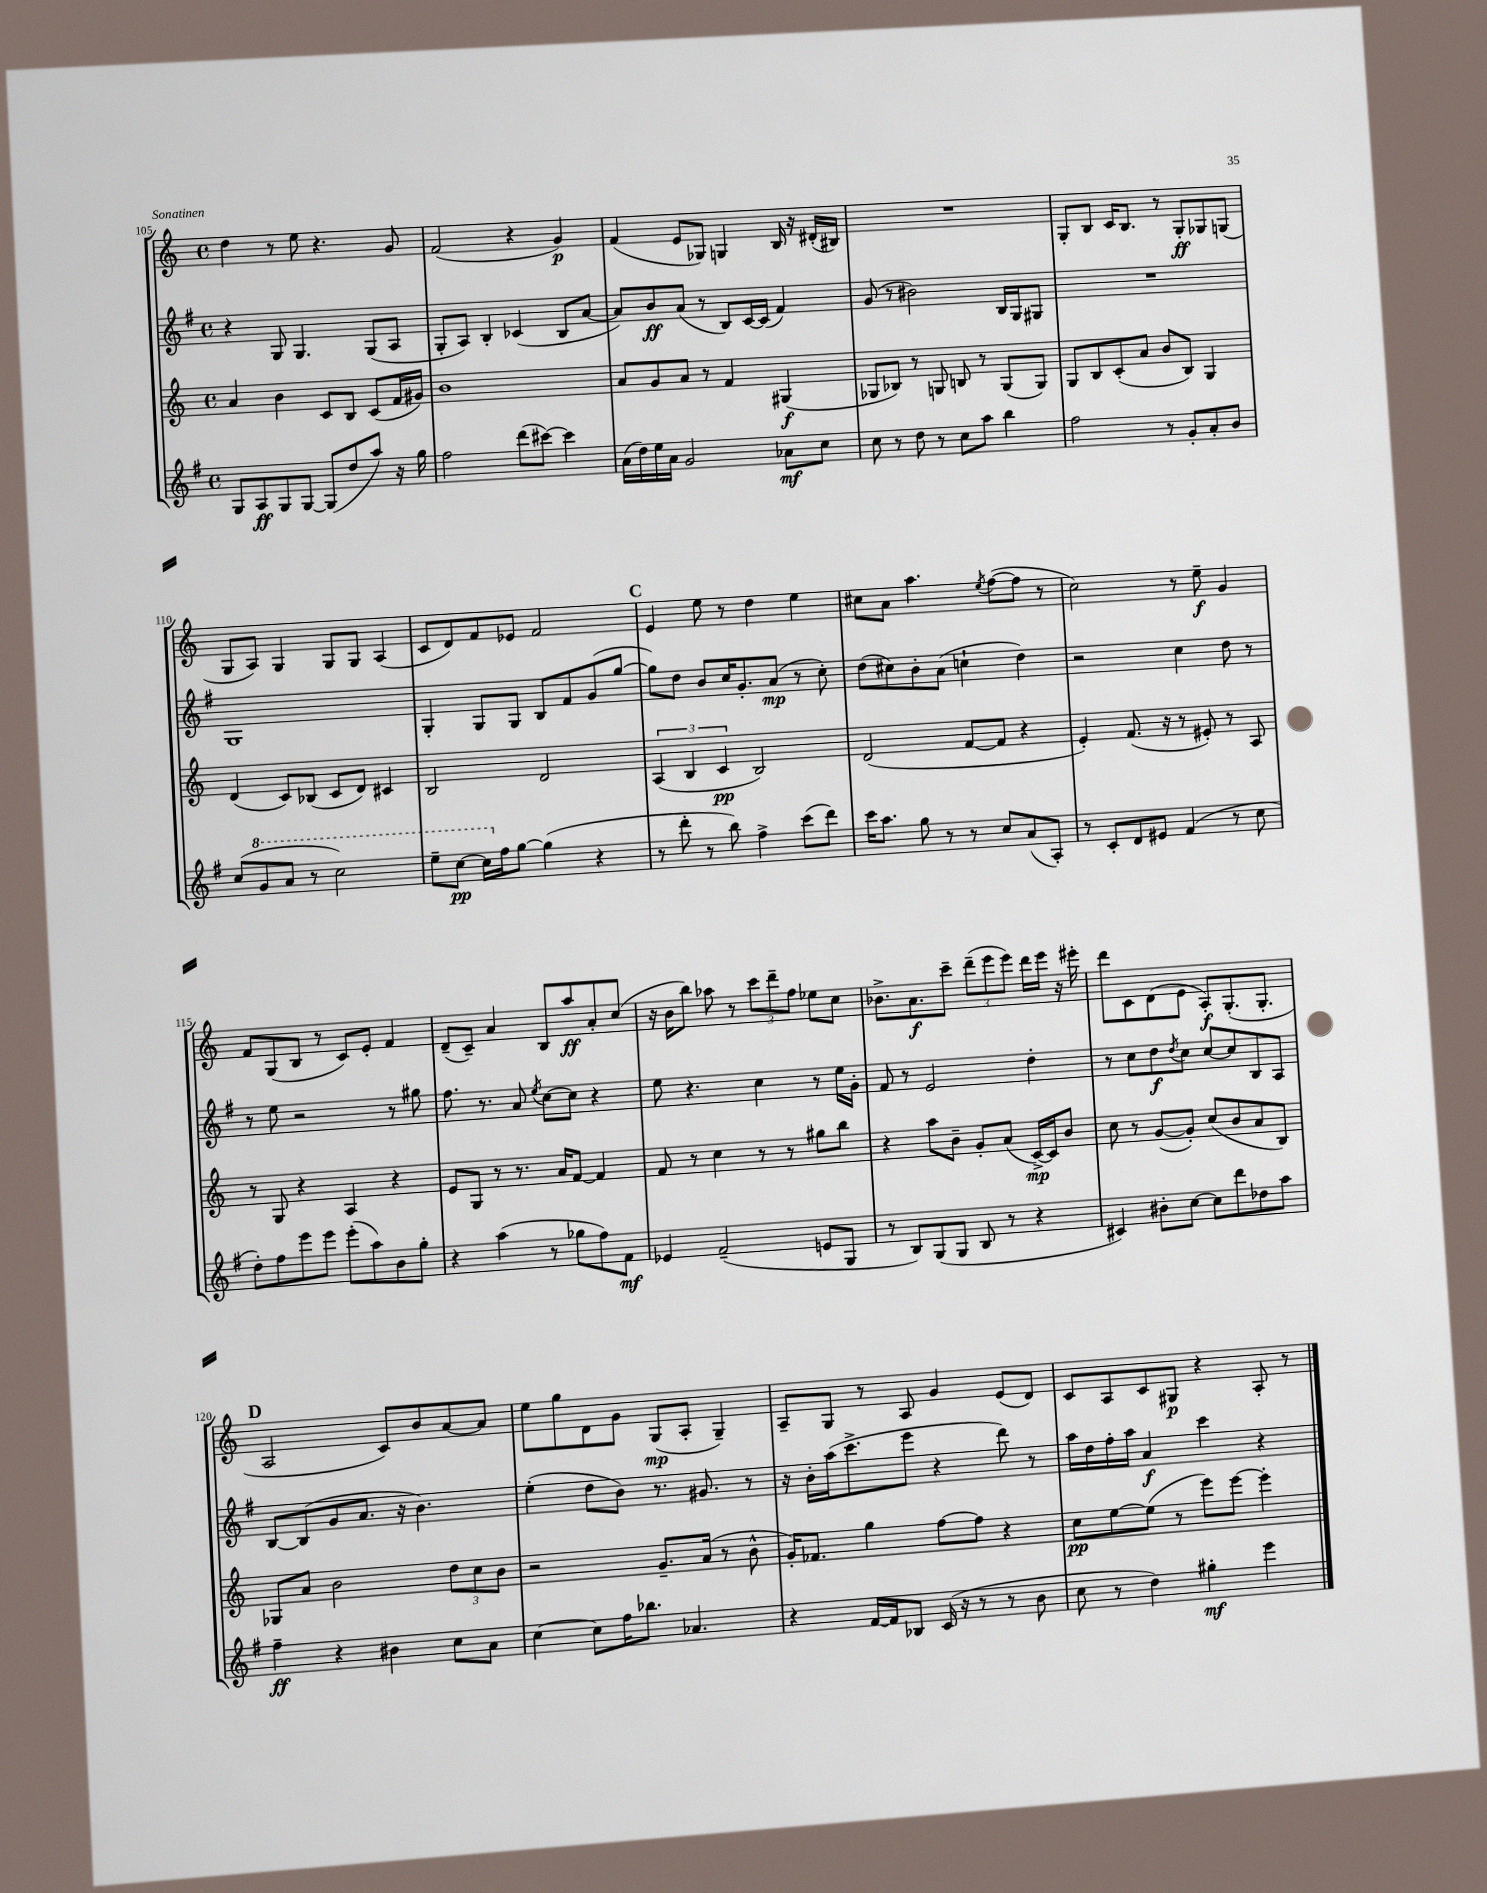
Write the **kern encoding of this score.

**kern	**dynam	**kern	**dynam	**kern	**dynam	**kern	**dynam
*part4	*part4	*part3	*part3	*part2	*part2	*part1	*part1
*staff4	*staff4	*staff3	*staff3	*staff2	*staff2	*staff1	*staff1
*clefG2	*	*clefG2	*	*clefG2	*	*clefG2	*
*k[f#]	*	*k[]	*	*k[f#]	*	*k[]	*
*M4/4	*	*M4/4	*	*M4/4	*	*M4/4	*
*met(c)	*	*met(c)	*	*met(c)	*	*met(c)	*
=105	=105	=105	=105	=105	=105	=105	=105
8G/L	.	4a/	.	4r	.	4dd\	.
8A/	ff	.	.	.	.	.	.
8G/	.	4b\	.	8G/	.	8r	.
[8G/J	.	.	.	4.G/	.	8ee\	.
(8G/L]	.	8c/L	.	.	.	4.r	.
8dd/	.	8B/J	.	.	.	.	.
8aa/J)	.	(8c/L	.	(8G/L	.	.	.
16r	.	16f/L	.	8A/J	.	8g/	.
16gg\	.	16g#X/JJ)	.	.	.	.	.
=106	=106	=106	=106	=106	=106	=106	=106
2ff#\	.	1b	.	8G'/L	.	(2f/	.
.	.	.	.	8A/J)	.	.	.
.	.	.	.	4B'/	.	.	.
(8ddd\L	.	.	.	(4c-X/	.	4r	.
[8ccc#X\J)	.	.	.	.	.	.	.
4ccc#\]	.	.	.	8B/L	.	4g/)	p
.	.	.	.	[8a/J	.	.	.
=107	=107	=107	=107	=107	=107	=107	=107
(16a\LL	.	8a/L	.	8a/L])	.	(4f/	.
16dd\)	.	.	.	.	.	.	.
16ee\	.	8g/	.	8b/	ff	.	.
16a\JJ	.	.	.	.	.	.	.
2g/	.	8a/J	.	(8a/J	.	8e/L	.
.	.	8r	.	8r	.	8G-X/J)	.
.	.	4f/	.	8B/L)	.	4Gn/	.
.	.	.	.	[16c/L	.	.	.
.	.	.	.	(16c/JJ]	.	.	.
8a-X\L	mf	(4G#X/	f	4f#/)	.	16B/	.
.	.	.	.	.	.	16r	.
8cc\J	.	.	.	.	.	(16d#X'/LL	.
.	.	.	.	.	.	16B#X/JJ)	.
=108	=108	=108	=108	=108	=108	=108	=108
8cc\	.	8G-X/L	.	(8g/	.	1r	.
8r	.	8B-X/J)	.	8r	.	.	.
8dd\	.	8r	.	2b#X\)	.	.	.
8r	.	8Gn/	.	.	.	.	.
8cc\L	.	8Bn/	.	.	.	.	.
8aa\J	.	8r	.	.	.	.	.
4bb\	.	(8G/L	.	16B/LL	.	.	.
.	.	.	.	16G/J	.	.	.
.	.	8G/J)	.	8G#X/J	.	.	.
=109	=109	=109	=109	=109	=109	=109	=109
2ff#\	.	8G/L	.	1r	.	8G'/L	.
.	.	8B/	.	.	.	8B/J	.
.	.	(8c'/	.	.	.	16c/KL	.
.	.	.	.	.	.	8.B/J	.
.	.	8a/J	.	.	.	.	.
8r	.	8b/L	.	.	.	8r	.
8g'/L	.	8B/J)	.	.	.	8G'/L	ff
8a'/	.	4G/	.	.	.	8G-X/	.
8b/J	.	.	.	.	.	(8Gn/J	.
!!LO:LB:g=z
=110	=110	=110	=110	=110	=110	=110	=110
(8cc/L	.	(4d/	.	1G	.	8G/L	.
*8va	*	*	*	*	*	*	*
8gg/	.	.	.	.	.	8A/J)	.
8aa/J	.	8c/L)	.	.	.	4G/	.
8r	.	(8B-X/J	.	.	.	.	.
2ccc\)	.	8c/L	.	.	.	8G/L	.
.	.	8d/J)	.	.	.	8G/J	.
.	.	4c#X/	.	.	.	(4A/	.
=111	=111	=111	=111	=111	=111	=111	=111
8eee~\L	.	2B/	.	4G'/	.	8c/L	.
[8ccc\J	pp	.	.	.	.	8d/)	.
16ccc\LL]	.	.	.	8G/L	.	8f/	.
*X8va	*	*	*	*	*	*	*
16ff#\J	.	.	.	.	.	.	.
[8gg\J	.	.	.	8G/J	.	8e-X/J	.
(4gg\]	.	2d/	.	8B/L	.	2f/	.
.	.	.	.	8f#/	.	.	.
4r	.	.	.	(8g/	.	.	.
.	.	.	.	[8gg/J	.	.	.
!!LO:REH:place=s1:t=C
=112	=112	=112	=112	=112	=112	=112	=112
8r	.	(6A/	.	8gg\L])	.	4e/	.
8ddd'\	.	.	.	8dd\J	.	.	.
.	.	6B/	.	.	.	.	.
8r	.	.	.	8b/L	.	8ee\	.
.	.	6c/	pp	.	.	.	.
8bb\)	.	.	.	16cc/K	.	8r	.
.	.	.	.	8.g'/	.	.	.
4ff#^\	.	2B/)	.	.	.	4dd\	.
.	.	.	.	(8a/J	mp	.	.
(8ccc\L	.	.	.	8r	.	4ee\	.
8ddd\J)	.	.	.	8cc'\)	.	.	.
=113	=113	=113	=113	=113	=113	=113	=113
16ccc\KL	.	(2d/	.	(8dd\L	.	8cc#X\L	.
8.aa\J	.	.	.	.	.	.	.
.	.	.	.	8cc#X\)	.	8a\J	.
8gg\	.	.	.	8b'\	.	4.aa\	.
8r	.	.	.	(8a\J	.	.	.
8r	.	[8f/L	.	4ccn`\	.	.	.
.	.	.	.	.	.	8qee/	.
8cc/L	.	8f/J]	.	.	.	([8ff\L	.
(8a/	.	4r	.	4dd\)	.	8ff\J]	.
8A'/J)	.	.	.	.	.	8r	.
=114	=114	=114	=114	=114	=114	=114	=114
8r	.	4e'/)	.	2r	.	2cc\)	.
8c'/L	.	.	.	.	.	.	.
8d/	.	(8.f/	.	.	.	.	.
8e#X/J	.	.	.	.	.	.	.
.	.	16r	.	.	.	.	.
(4f#/	.	8r	.	4cc\	.	8r	.
.	.	8e#X'/)	.	.	.	8ee~\	f
8r	.	8r	.	8dd\	.	4g/	.
8cc\	.	8A/	.	8r	.	.	.
!!LO:LB:g=z
=115	=115	=115	=115	=115	=115	=115	=115
8dd'\L)	.	8r	.	8r	.	8f/L	.
8ff#\	.	8G/	.	8ee\	.	(8G/	.
8eee\	.	4r	.	2r	.	8B/J	.
8eee\J	.	.	.	.	.	8r	.
(8eee'\L	.	4A/	.	.	.	8c/L)	.
8aa\)	.	.	.	.	.	8e'/J	.
8b\	.	4r	.	8r	.	4f/	.
8gg'\J	.	.	.	8gg#X\	.	.	.
=116	=116	=116	=116	=116	=116	=116	=116
4r	.	8e/L	.	8.ff#\	.	(8d~/L	.
.	.	8G/J	.	.	.	8c~/J)	.
.	.	.	.	8.r	.	.	.
(4aa\	.	8r	.	.	.	4a/	.
.	.	8.r	.	8a/	.	.	.
.	.	.	.	8qee/	.	.	.
8r	.	.	.	[8cc\L	.	8B/L	.
.	.	16a/KL	.	.	.	.	.
8gg-X\L	.	[8f/J	.	8cc\J]	.	8aa/	ff
8ff#\)	.	4f/]	.	4r	.	8a'/	.
8f#\J	mf	.	.	.	.	(8cc/J	.
=117	=117	=117	=117	=117	=117	=117	=117
4e-X/	.	8f/	.	8ee\	.	16r	.
.	.	.	.	.	.	16b\KL	.
.	.	8r	.	4.r	.	8bb\J)	.
(2f#~/	.	4cc\	.	.	.	8aa-X\	.
.	.	.	.	.	.	8r	.
.	.	8r	.	4cc\	.	12ccc\L	.
.	.	.	.	.	.	12ddd~\	.
.	.	8r	.	.	.	.	.
.	.	.	.	.	.	12ff\J	.
8en/L	.	8gg#X\L	.	8r	.	8ee-X\L	.
8G/J	.	8bb\J	.	16ee\LL	.	8cc\J	.
.	.	.	.	16g'\JJ	.	.	.
=118	=118	=118	=118	=118	=118	=118	=118
8r	.	4r	.	8f#/	.	8.b-X^\L	.
8B/L)	.	.	.	8r	.	.	.
.	.	.	.	.	.	8.a\	f
(8G/	.	8aa\L	.	2e/	.	.	.
8G/J	.	8b~\J	.	.	.	8ccc~\J	.
8B/	.	8g'/L	.	.	.	(12ddd~\L	.
.	.	.	.	.	.	12eee\	.
8r	.	(8a/J	.	.	.	.	.
.	.	.	.	.	.	12eee\J)	.
4r	.	[16c^/LL)	mp	4dd'\	.	16ddd\LL	.
.	.	16c/J]	.	.	.	16eee\JJ	.
.	.	8b/J	.	.	.	16r	.
.	.	.	.	.	.	16eee#X'\	.
=119	=119	=119	=119	=119	=119	=119	=119
4c#X/)	.	8cc\	.	8r	.	8ddd\L	.
.	.	8r	.	8cc\L	.	8c\	.
8b#X'\L	.	([8g/L	.	8dd\	f	(8d\	.
.	.	.	.	8qdd/	.	.	.
[8cc\J	.	8g'/J])	.	8cc\J	.	8e\J	.
8cc\L]	.	(8cc/L	.	[8cc/L	.	8A'/L)	f
8ddd\	.	8b/	.	8cc/]	.	(8.G'/	.
8dd-X\	.	8a/	.	8B/	.	.	.
.	.	.	.	.	.	8.G'/J	.
8aa\J	.	8B/J)	.	8A/J	.	.	.
!!LO:LB:g=z
!!LO:REH:place=s1:t=D
=120	=120	=120	=120	=120	=120	=120	=120
4ff#~\	ff	8G-X/L	.	[8B/L	.	2A/	.
.	.	8a/J	.	(8B/]	.	.	.
4r	.	2b\	.	8g/	.	.	.
.	.	.	.	8.a/J	.	.	.
4b#X\	.	.	.	.	.	8c/L)	.
.	.	.	.	16r	.	.	.
.	.	.	.	4.b\)	.	8b/	.
8cc\L	.	12dd\L	.	.	.	[8a/	.
.	.	12cc\	.	.	.	.	.
8a\J	.	.	.	.	.	8a/J]	.
.	.	12b\J	.	.	.	.	.
=121	=121	=121	=121	=121	=121	=121	=121
[4cc\	.	2r	.	(4ee'\	.	8ee\L	.
.	.	.	.	.	.	8gg\	.
8cc\L]	.	.	.	8dd\L	.	8d\	.
16ff#\K	.	.	.	8b\J)	.	8g\J	.
8.bb-X\J	.	.	.	.	.	.	.
.	.	8.g~/L	.	8.r	.	(8G/L	mp
4.a-X/	.	.	.	.	.	8A'/J	.
.	.	(16a/Jk	.	8.g#X/	.	.	.
.	.	8r	.	.	.	4G~/)	.
.	.	8b^^\	.	8r	.	.	.
=122	=122	=122	=122	=122	=122	=122	=122
4r	.	16g'/KL)	.	16r	.	8A~/L	.
.	.	8.f-X/J	.	16b'\LL	.	.	.
.	.	.	.	(16aa\J	.	8G/J	.
.	.	.	.	8.ccc^\	.	.	.
[16f#/LL	.	4gg\	.	.	.	8r	.
16f#/J]	.	.	.	.	.	.	.
8B-X/J	.	.	.	8eee\J	.	8A/	.
(16c/	.	[8ff\L	.	4r	.	4g/	.
16r	.	.	.	.	.	.	.
8r	.	8ff\J]	.	.	.	.	.
8r	.	4r	.	8ddd\)	.	(8e/L	.
8b\	.	.	.	8r	.	8d/J)	.
=123	=123	=123	=123	=123	=123	=123	=123
8cc\	.	8cc\L	pp	16aa\LL	.	8c/L	.
.	.	.	.	16dd\	.	.	.
8r	.	[8ee\	.	16ff#'\	.	8A/	.
.	.	.	.	16aa\JJ	.	.	.
4dd\)	.	(8ee\J]	.	4a/	f	8c/	.
.	.	8r	.	.	.	8G#X/J	p
4gg#X'\	mf	8eee\L)	.	4ccc\	.	4r	.
.	.	[8eee\J	.	.	.	.	.
4eee\	.	4eee'\]	.	4r	.	8A'/	.
.	.	.	.	.	.	8r	.
==	==	==	==	==	==	==	==
*-	*-	*-	*-	*-	*-	*-	*-
